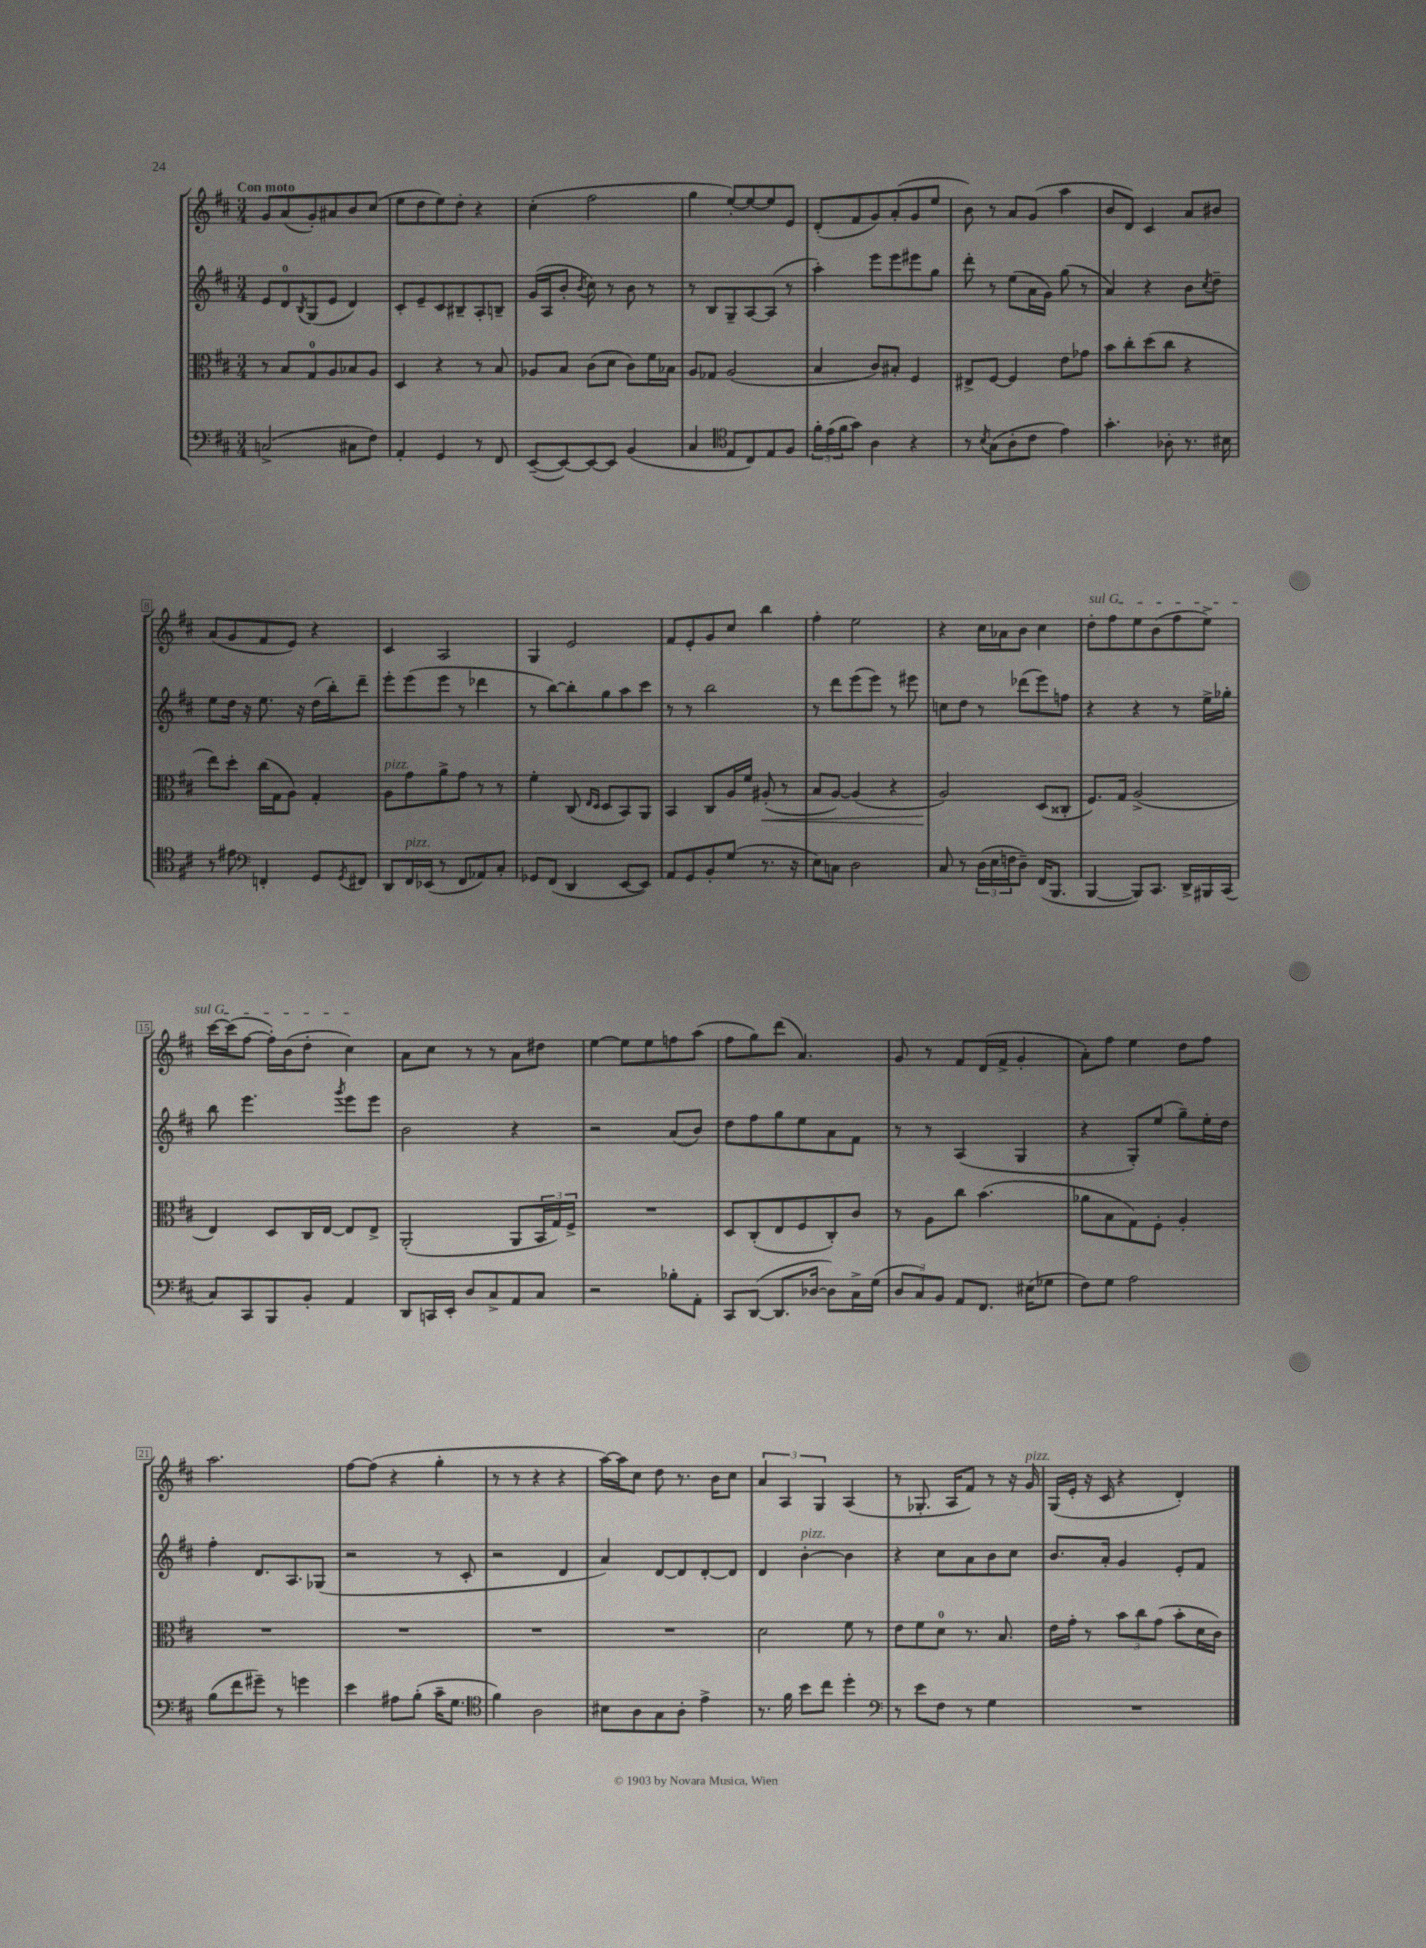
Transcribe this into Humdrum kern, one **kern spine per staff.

**kern	**kern	**kern	**kern
*staff4	*staff3	*staff2	*staff1
*clefF4	*clefC3	*clefG2	*clefG2
*k[f#c#]	*k[f#c#]	*k[f#c#]	*k[f#c#]
*M3/4	*M3/4	*M3/4	*M3/4
(2C^	8r	8e	8g
.	8B	8d	(8a
.	.	8qB	.
.	8G	(8G	8g')
.	8A	8e	8a#
8C#	8B-	4d)	8b
8F#)	8A	.	(8cc#
=	=	=	=
4AA'	4D	8c#'	8ee
.	.	8e~	8dd
4GG	4r	8c#	8ee)
.	.	8B#~	8dd'
8r	8r	8A'	4r
8FF#	8B	8B~	.
=	=	=	=
([8EE~	8A-	(16g	(4cc#'
.	.	16A	.
8EE_)	8B	8b'	.
.	.	8qb	.
8EE_	(8c#	8cc#)	2ff#
8EE]	8d	8r	.
(4BB	8c#)	8b	.
.	16f#	8r	.
.	16B-	.	.
=	=	=	=
4C#	8A	8r	4gg
.	8G-	8B	.
*clefC4	*	*	*
8E	(2A	8G~	[8ee')
8C#)	.	[8A	8ee_
8E	.	(8A]	8ee]
8F#	.	8r	8e
=	=	=	=
24f#'	4B	4aa')	(8d'
(24e	.	.	.
24f#	.	.	.
8g)	.	.	8f#
4A	8c#)	8eee	8g)
.	8B#'	8eee	(8a'
4r	4F#	8eee#	8g
.	.	8gg	8ee
=	=	=	=
8r	8E#^	8ddd'	8b)
8qB	.	.	.
(8G	[8F#	8r	8r
8A'	4F#]	(8ee	8a
8c#	.	16a	(8g
.	.	16g)	.
4e)	8e	(8gg	4aa
.	8g-	8r	.
=	=	=	=
4.g'	8b	4a)	8b
.	8cc#'	.	8d)
.	(8dd	4r	4c#
8A-'	8cc#	.	.
8.r	4r	8b	8a
.	.	8qcc#	.
.	.	8dd~	8b#
16B#	.	.	.
=	=	=	=
8r	8ee)	8ee	(8a
8e#	8dd'	16dd	8g
.	.	16r	.
*clefF4	*	*	*
4FF'	(16cc#	8.ee	8f#
.	16G	.	.
.	8A)	.	8e)
.	.	16r	.
8GG	4G'	(16dd	4r
.	.	16bb')	.
8qGG	.	.	.
8FF#	.	8ddd~	.
=	=	=	=
8DD	8A	8eee'	4c#
16FF#	8g	(8eee	.
(16EE-	.	.	.
8r	8a^	8eee	2A
8FF#	8g	8r	.
8AA-)	8r	4ddd-	.
8C#'	8r	.	.
=	=	=	=
8GG-	4f#'	8r	4G
(8FF#	.	[8bb)	.
4DD	(8C#	8bb']	2e
.	16qqE	.	.
.	16qqD	.	.
.	8D	8gg	.
[8EE	8BB)	8aa	.
8EE])	8AA	8ccc#	.
=	=	=	=
8AA	4BB	8r	8f#
8GG	.	8r	8e'
8BB'	8C#	2bb	8g
(8G	16A	.	8cc#
.	16f#	.	.
8.r	(8A#'	.	4bb
.	8r	.	.
16r	.	.	.
=	=	=	=
8E)	8B	8r	4ff#'
8C	[8A)	8ddd	.
2D	(4A]	(8eee	2ee
.	.	8eee)	.
.	4r	8r	.
.	.	8eee#	.
=	=	=	=
8C#	2A)	8cc	4r
8r	.	8dd	.
(24D	.	8r	16cc#
24E	.	.	.
.	.	.	16a-
24F	.	.	.
8D~)	.	(8ddd-	8b
(16FF#	(8D	8eee)	4cc#
8.BBB	.	.	.
.	8C##'	8ff	.
=	=	=	=
[4BBB	8.F#)	4r	8dd'
.	.	.	8ff#
.	16G	.	.
8BBB])	(2A^	4r	8ee
8.CC#	.	.	(8b
.	.	8r	8ff#
16DD^	.	.	.
16BBB#	.	16ee^	8ee^)
(16CC#	.	16gg-'	.
=	=	=	=
8C#)	4E)	8bb	[16ccc#
.	.	.	(16ccc#]
8CC#	.	4.eee	[8ff#
8BBB	8D	.	16ff#'])
.	.	.	(16b
8BB'	16C#	.	8dd'
.	[16E	.	.
.	.	8qggg	.
4AA	8E]	8eee	4cc#)
.	8E^	8eee	.
=	=	=	=
8DD	(2AA'	2b	8a
16CC	.	.	8cc#
16EE'	.	.	.
8D	.	.	8r
8C#^	.	.	8r
8AA	8AA	4r	8a
8C#	24BB	.	8dd#
.	24G)	.	.
.	24F#^	.	.
=	=	=	=
2r	2.r	2r	[4ee
.	.	.	8ee]
.	.	.	8ee
8B-'	.	(8a	8ff
8AA'	.	8b)	(8aa
=	=	=	=
8CC#	8D	8dd	8ff#
([8DD	(8C#'	8ff#	8gg)
8.DD]	8E	8gg	(8ddd
.	8F#	8ee	4.a)
[16D-	.	.	.
8D-])	8C#')	8a	.
16C#^	8c#	8f#	.
(16G	.	.	.
=	=	=	=
12D	8r	8r	8g
12C#)	.	.	.
.	8A	8r	8r
12BB	.	.	.
8AA	8cc#	(4A	8f#
8.FF#	(4.b	.	(16d
.	.	.	16f#^
.	.	4G	4g'
(16E#	.	.	.
8G-	.	.	.
=	=	=	=
8F#)	8a-	4r	8a')
8G	8B	.	8ff#
2A	8G)	8G')	4ee
.	8F#'	(8ee	.
.	4A'	8gg~)	8dd
.	.	16ee'	8ff#
.	.	16dd	.
=	=	=	=
(8B	2.r	4ff#'	2.aa
8f#	.	.	.
8g#~)	.	8.d	.
8r	.	.	.
.	.	8.A	.
4g	.	.	.
.	.	(8G-	.
=	=	=	=
4e	2.r	2r	[8ff#
.	.	.	(8ff#]
8A#	.	.	4r
(8B'	.	.	.
16c#~	.	8r	4gg'
8.G	.	.	.
.	.	8c#'	.
=	=	=	=
*clefC4	*	*	*
4f#)	2.r	2r	8r
.	.	.	8r
2A	.	.	4r
.	.	4d	4r
=	=	=	=
8B#	2.r	4a)	[16aa)
.	.	.	16aa]
8A	.	.	8cc#
8G	.	[8d	8dd
8A'	.	8d]	8.r
4e^	.	[8d'	.
.	.	.	16b
.	.	8d]	8cc#
=	=	=	=
8.r	2d	4d	6a
.	.	.	6A
16f#	.	.	.
8b	.	[4b'	.
.	.	.	6G
8cc#	.	.	.
4dd'	8f#	4b]	(4A
.	8r	.	.
=	=	=	=
*clefF4	*	*	*
8r	8e	4r	8r
8e	8f#	.	8.G-'
8F#	8d	8cc#	.
.	.	.	16A
8r	8.r	8a	8f#)
4G	.	8b	8r
.	8.B	.	.
.	.	8cc#	16r
.	.	.	16g
=	=	=	=
2.r	16e	8.b	(16G
.	16g'	.	16e'
.	8r	.	16r
.	.	16a'	16c#
.	12b	4g	4r
.	12cc#	.	.
.	(12g	.	.
.	8b'	8e'	4d')
.	16d	8f#	.
.	16c#)	.	.
==	==	==	==
*-	*-	*-	*-
